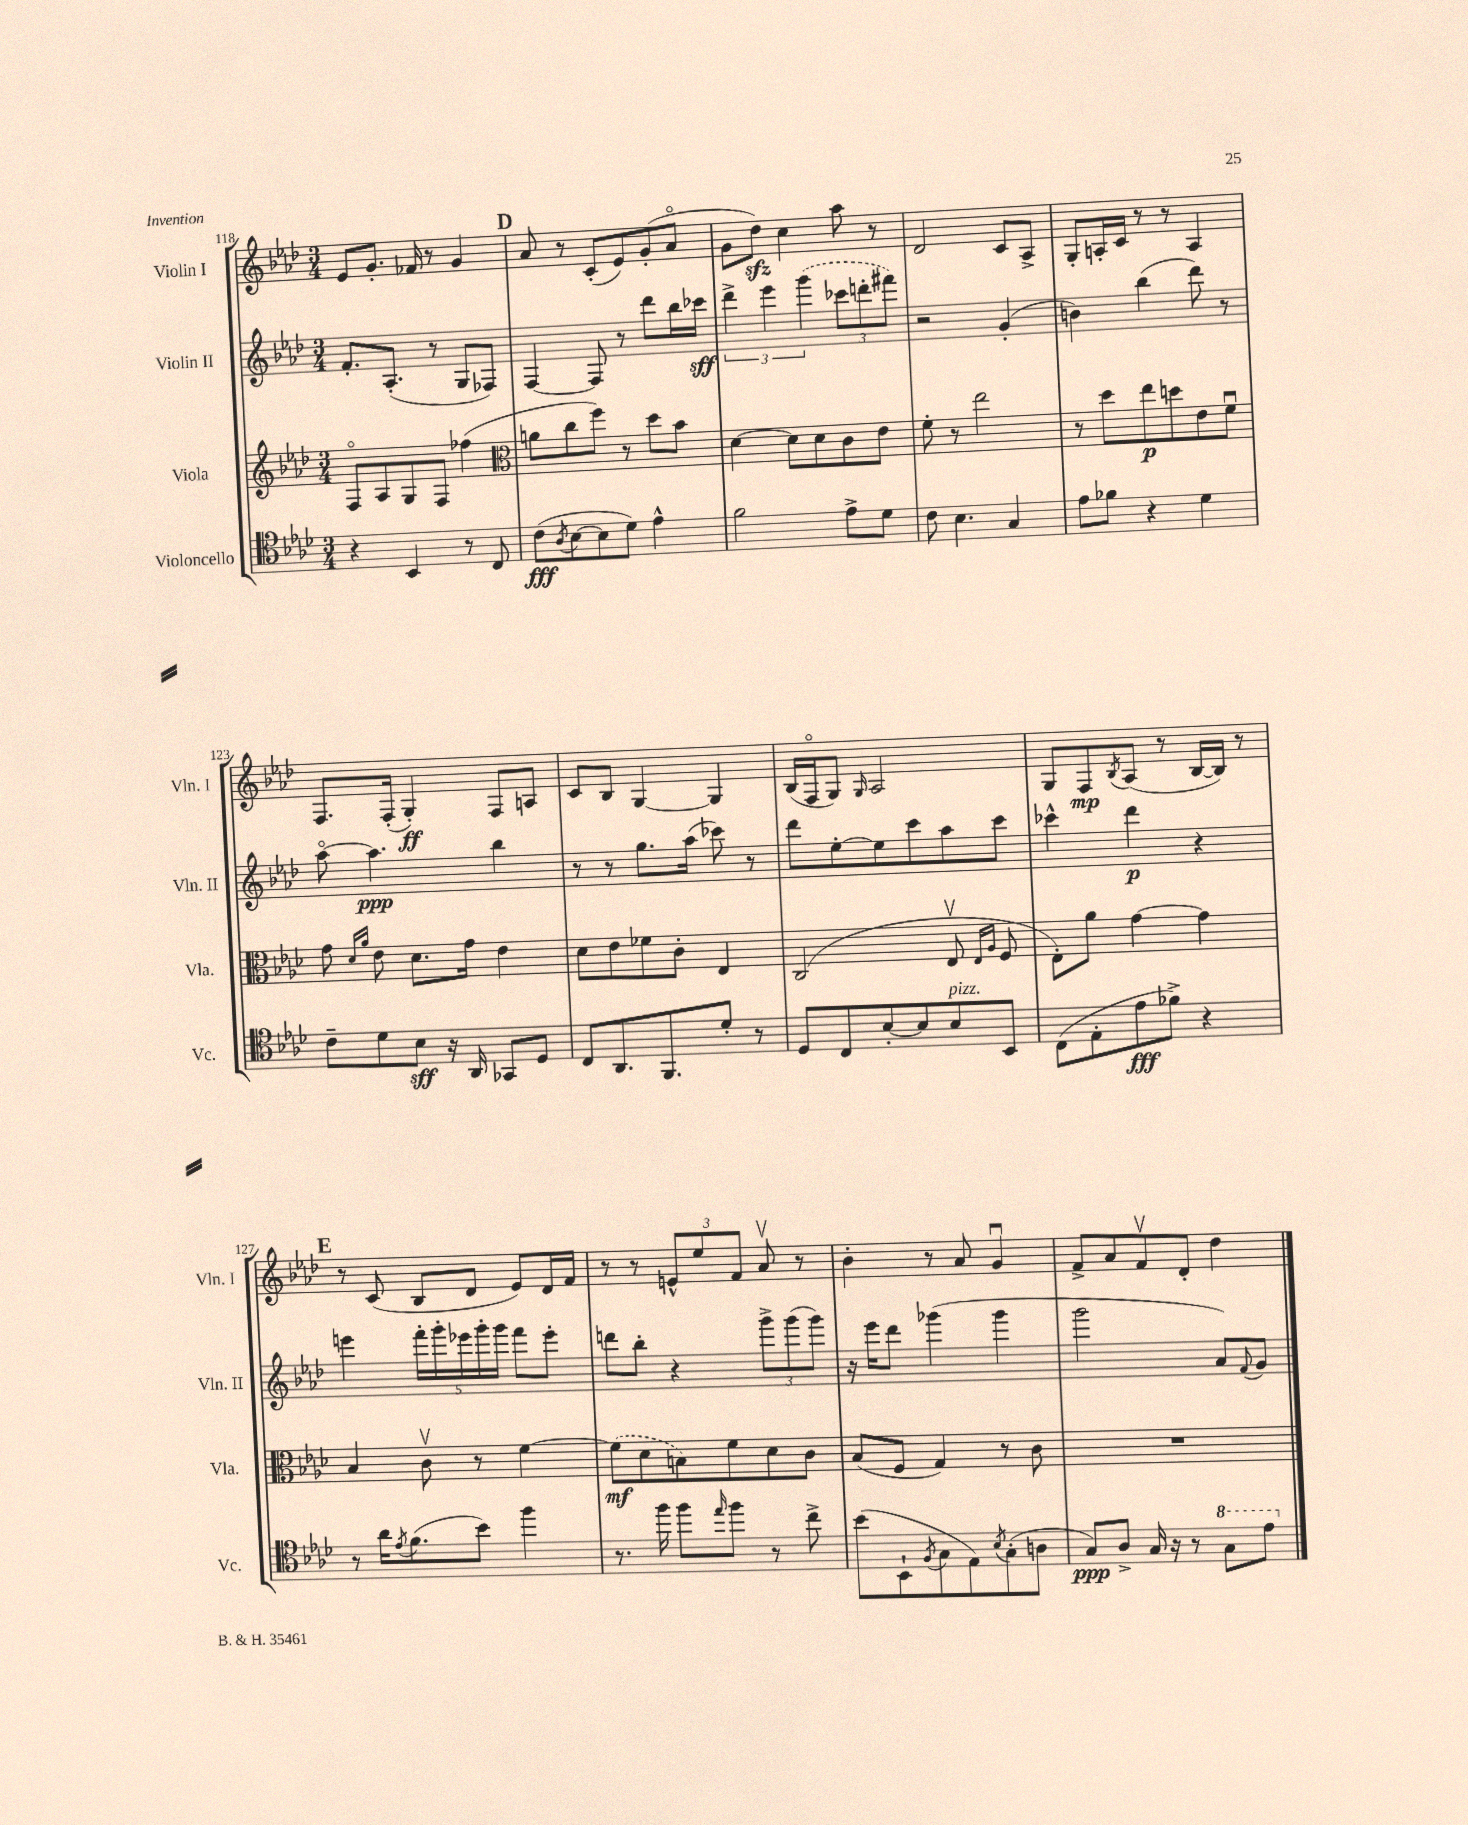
<<
\new StaffGroup <<
\new Staff = "s0" \with { instrumentName = "Violin I" shortInstrumentName = "Vln. I" } {
    \clef treble \key aes \major \numericTimeSignature \time 3/4
    ees'8 g'8.-. fes'16 r8 g'4 |
    \mark \markup { \bold "D" } aes'8 r8 c'8-.( ees'8) g'8-.( aes'8\flageolet |
    g'8 des''8\sfz) c''4 aes''8 r8 |
    des'2 c'8 aes8-> |
    g8-. a16-. c'16 r8 r8 a4 |
    f8. f16-.( g4-.\ff) f8 a8 |
    c'8 bes8 g4~ g4 |
    bes16( f16\flageolet g8) \grace { g16 } aes2 |
    g8 f8\mp \acciaccatura { bes8 } aes8( r8 bes16~ bes16) r8 |
    \mark \markup { \bold "E" } r8 c'8( bes8 des'8 ees'8) des'16 f'16 |
    r8 r8 \tuplet 3/2 { e'8-^ ees''8 f'8 } aes'8\upbow r8 |
    bes'4-. r8 aes'8 g'4\downbow |
    f'8-> aes'8 f'8\upbow des'8-. des''4 \bar "|." |
}
\new Staff = "s1" \with { instrumentName = "Violin II" shortInstrumentName = "Vln. II" } {
    \clef treble \key aes \major \numericTimeSignature \time 3/4
    f'8.-. aes8.-.( r8 g8 fes8) |
    \mark \markup { \bold "D" } f4~ f8 r8 des'''8 bes''16 ces'''16\sff |
    \tuplet 3/2 { des'''4-> ees'''4 \once \slurDashed g'''4( } \tuplet 3/2 { ces'''8 d'''8-. fis'''8) } |
    r2 g'4-.( |
    b'4) bes''4( des'''8) r8 |
    aes''8~\flageolet aes''4.\ppp bes''4 |
    r8 r8 g''8. aes''16( ces'''8) r8 |
    des'''8 ees''8~-. ees''8 c'''8 aes''8 c'''8 |
    ces'''4-^ des'''4\p r4 |
    \mark \markup { \bold "E" } e'''4 \tuplet 5/4 { f'''16-. g'''16-. ees'''16 g'''16-. g'''16 } f'''8 ees'''8-. |
    d'''8 bes''8-. r4 \tuplet 3/2 { g'''8-> g'''8( g'''8) } |
    r16 ees'''16 des'''8 ges'''4( ges'''4 |
    g'''2 aes'8) \appoggiatura { f'8 } g'8 \bar "|." |
}
\new Staff = "s2" \with { instrumentName = "Viola" shortInstrumentName = "Vla." } {
    \clef treble \key aes \major \numericTimeSignature \time 3/4
    f8\flageolet aes8 g8 f8 fes''4( |
    \mark \markup { \bold "D" } \clef alto a'8 c''8 f''8) r8 des''8 bes'8 |
    des'4~ des'8 des'8 c'8 ees'8 |
    f'8-. r8 ees''2 |
    r8 des''8 ees''8\p d''8 ees'8 f'8\downbow |
    g'8 \grace { des'16 aes'16 } ees'8 des'8. g'16 ees'4 |
    des'8 ees'8 fes'8 c'8-. ees4 |
    c2( ees8\upbow \grace { ees16 aes16 } f8 |
    ees8-.) aes'8 g'4~ g'4 |
    \mark \markup { \bold "E" } bes4 c'8\upbow r8 f'4~ |
    \once \slurDashed f'8\mf( des'8 b8) f'8 des'8 c'8 |
    bes8( f8 g4) r8 c'8 |
    R2. \bar "|." |
}
\new Staff = "s3" \with { instrumentName = "Violoncello" shortInstrumentName = "Vc." } {
    \clef tenor \key aes \major \numericTimeSignature \time 3/4
    r4 bes,4 r8 c8 |
    \mark \markup { \bold "D" } c'8\fff( \acciaccatura { aes8 } bes8~ bes8 des'8) ees'4-^ |
    f'2 ees'8-> des'8 |
    c'8 bes4. g4 |
    ees'8 fes'8 r4 des'4 |
    c'8-- des'8 bes8\sff r16 aes,16 ges,8 des8 |
    c8 aes,8. f,8. des'8-. r8 |
    des8 c8 bes8~-. bes8 bes8^\markup { \italic "pizz." } bes,8 |
    c8( ees8-. ees'8\fff fes'8->) r4 |
    \mark \markup { \bold "E" } r8 aes'16 \acciaccatura { ees'8 } f'8.( bes'8) f''4 |
    r8. f''16 f''8 \grace { ees''16 } f''8 r8 c''8-> |
    bes'8( bes,8-! \acciaccatura { f8 } g8 ees8) \acciaccatura { bes8 } g8-.( a8 |
    g8\ppp) aes8-> g16 r16 r8 \ottava #1 g'8 ees''8 \ottava #0 \bar "|." |
}
>>
>>
\layout { \context { \Score currentBarNumber = #118 } }
